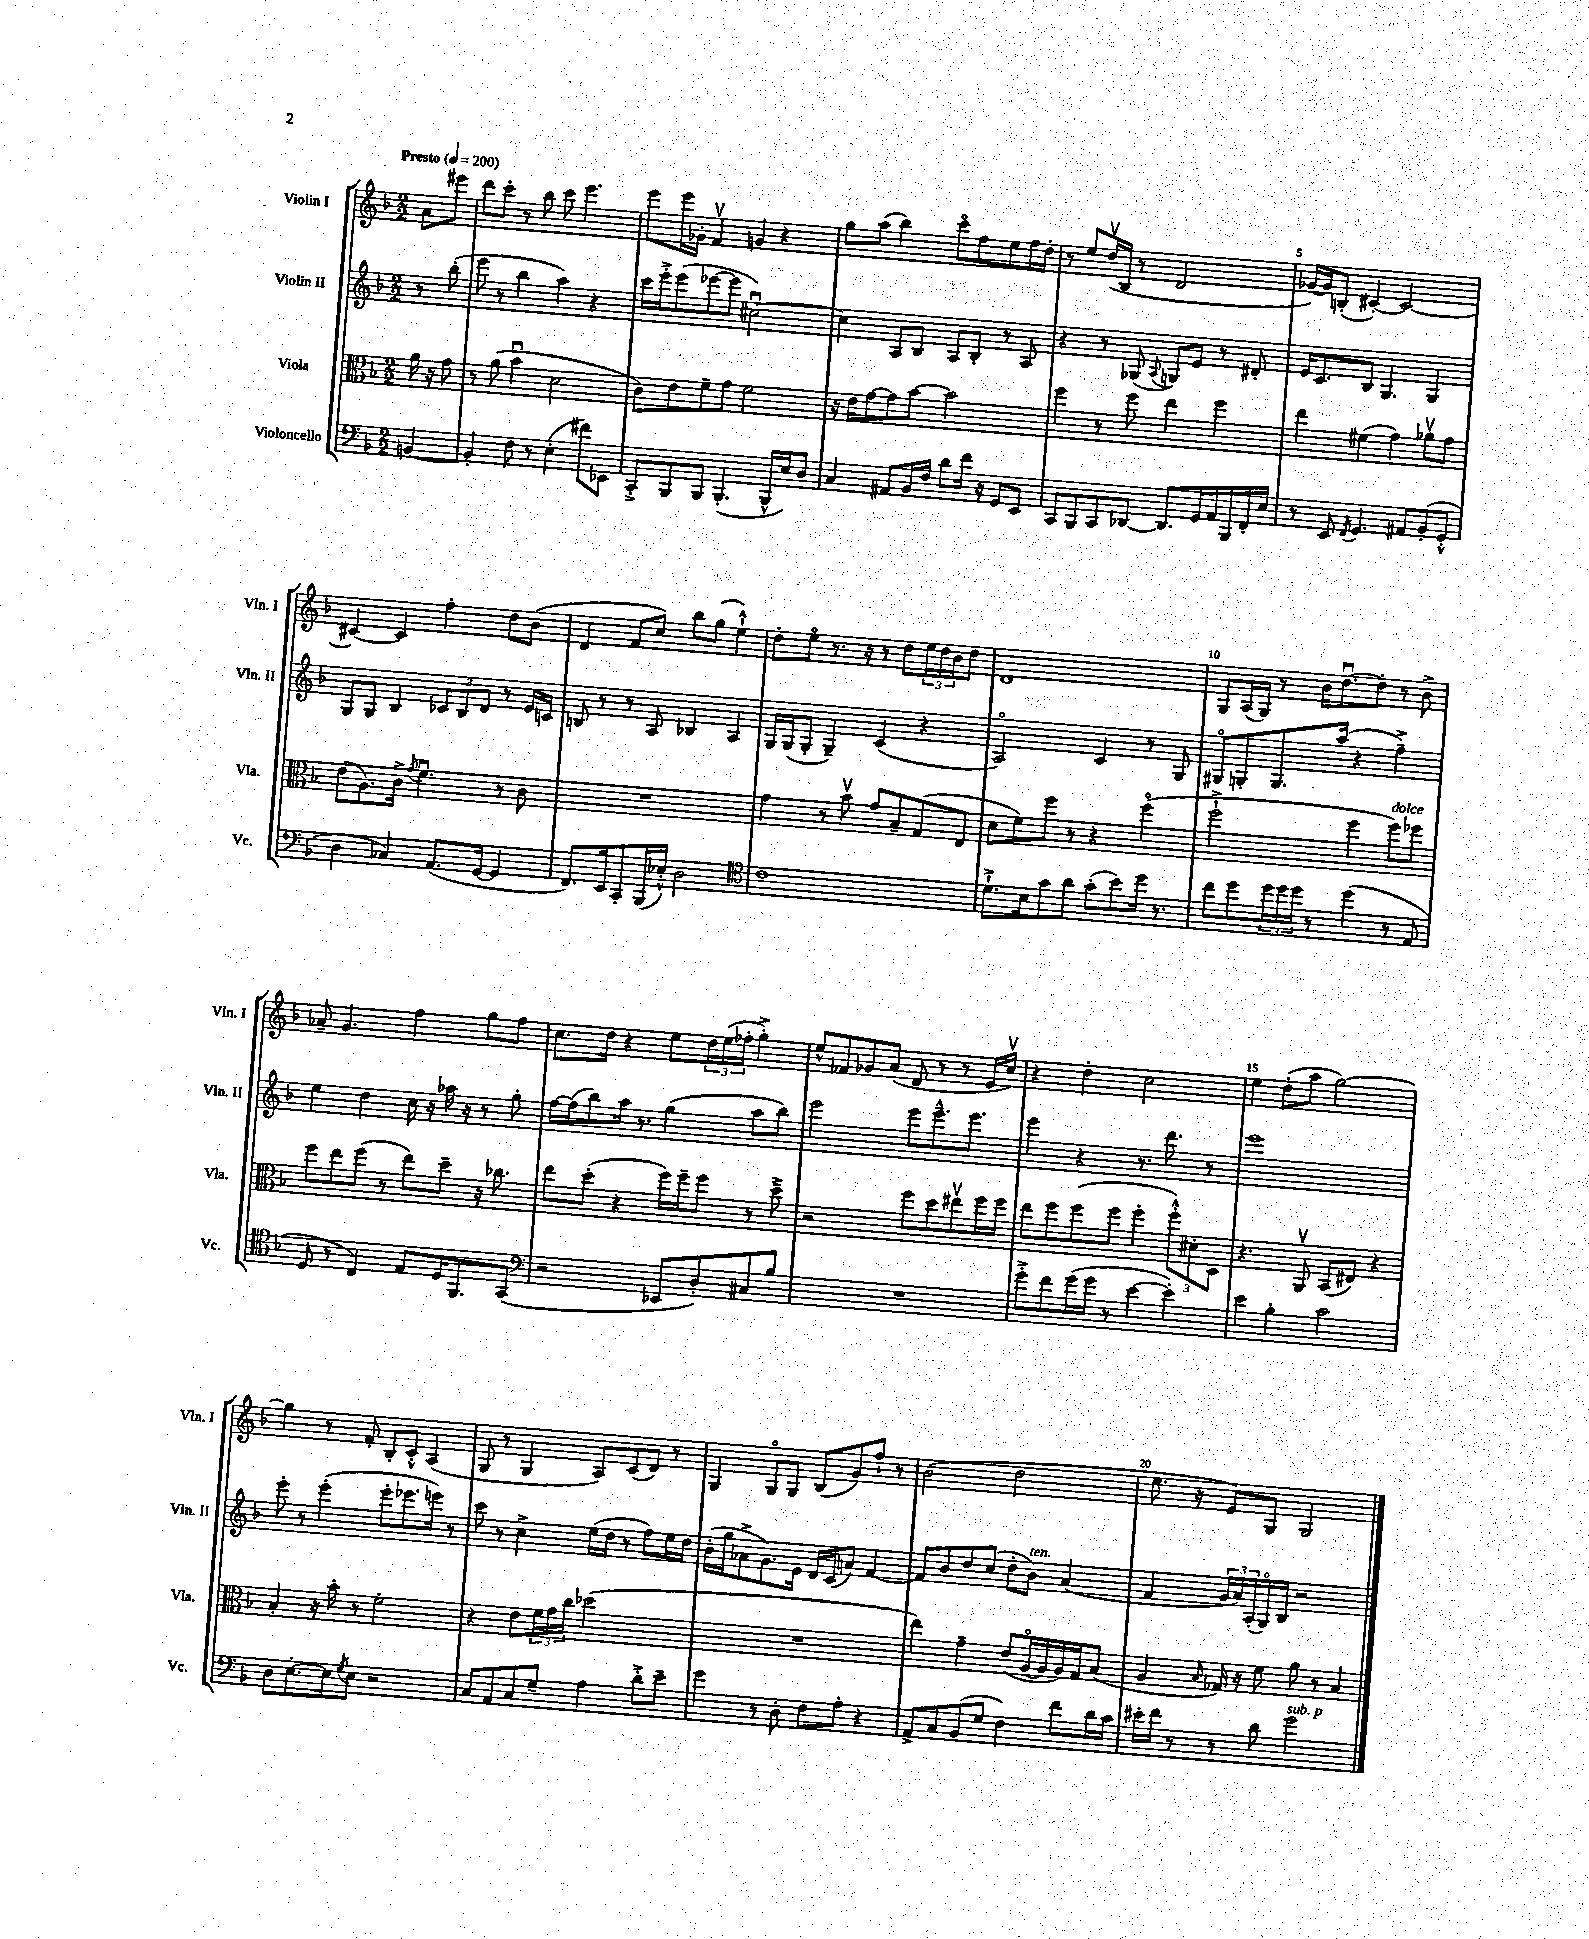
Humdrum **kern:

**kern	**kern	**kern	**kern
*staff4	*staff3	*staff2	*staff1
*clefF4	*clefC3	*clefG2	*clefG2
*k[b-]	*k[b-]	*k[b-]	*k[b-]
*M2/2	*M2/2	*M2/2	*M2/2
*MM200	*MM200	*MM200	*MM200
[4BB	16a	8r	8a
.	16r	.	.
.	8g	(8bb-'	8eee#
=	=	=	=
4BB']	8r	8eee	8ddd
.	(8a	8r	8ccc'
8F	4b-u	4bb-	8r
8r	.	.	8bb-
(4E'	2d	4aa)	8ccc
.	.	.	4.eee
8f#)	.	4r	.
8EE-	.	.	.
=	=	=	=
8CC'^	8c)	16ccc	8eee
.	.	16eee'^	.
8BBB-	8e	(8eee	16eee
.	.	.	16g-'
8BBB-	8f~	[8eee-	4fv
(4.BBB-'	8g	8eee-]	.
.	2f	[2cc#u)	4g
16BBB-^^	.	.	4r
16E)	.	.	.
8D	.	.	.
=	=	=	=
4C	16r	4cc#]	8gg
.	16e	.	.
.	[8g	.	(8aa
8AA#	8g]	8A	4bb-)
16BB-	[8b-	8B-	.
16F	.	.	.
8d	2b-]	8A	8ccco
16f	.	8B-'	8ff
16r	.	.	.
8GG	.	8r	8ee
8EE	.	8A	16ff
.	.	.	16dd'
=	=	=	=
8CC	4ff	4r	8r
8BBB-	.	.	8ee
8CC	8r	8r	(16ddv
.	.	.	16B-
[8DD-	8ff	(8G-	8r
.	.	8qqA	.
8.DD-]	4ee	8G)	2d
.	.	8e	.
16GG	.	.	.
16AA	4ff	8r	.
16BBB-	.	.	.
16FF'	.	8d#'	.
16E	.	.	.
=	=	=	=
8r	4ee	16e	[16g-)
.	.	8.c	16g-]
8EE	.	.	(8B'
8qFF	.	.	.
4.GG	(4f#	8B-	[4c#')
.	.	4.G	.
.	4g)	.	2c#_
8AA#	.	.	.
(8BB-'	8a-v	4G	.
8GG'^^	8g	.	.
=	=	=	=
4D	(8e	8G	4c#_
.	8.A)	8G	.
4C-)	.	4B-	4c#]
.	16c^	.	.
.	8qg	.	.
.	4.fu	.	.
(8.AA	.	12c-	4ff'
.	.	12B-	.
.	.	12d	.
[16GG	.	.	.
4GG]	8r	8r	8dd
.	8c	16e	(8b-
.	.	16c	.
=	=	=	=
8.FF)	1r	8B	4d
.	.	8r	.
16EE	.	.	.
8CC'	.	8r	8f
(16BBB-	.	8A	8cc)
16E-'^^)	.	.	.
2D	.	4B-	8bb-
.	.	.	(8gg
.	.	4A	4ee`^^)
=	=	=	=
*clefC4	*	*	*
1c	4g	16G	8dd'
.	.	(16G	.
.	.	8G'	8eeo
.	8r	4G~)	8.r
.	8b-v	.	.
.	.	.	16r
.	8g	(4c	8r
.	8B-~	.	8dd
.	(8G	4r	24ee
.	.	.	24dd
.	.	.	24b-
.	8E	.	8dd
=	=	=	=
8.d`^	8d	2Ao)	1d
.	8f)	.	.
16B-	.	.	.
8g	8ff	.	.
8a	8r	.	.
(8g'	4r	4c	.
8b-)	.	.	.
16dd	(4ffo	8r	.
8.r	.	.	.
.	.	8G	.
=	=	=	=
8cc	2ff`^	8G#o	8G
8dd	.	8G'	(16A
.	.	.	16G)
24dd	.	8.G	8r
24dd	.	.	.
24dd	.	.	.
8r	.	.	16b-
.	.	(16aa	[8.ddu
(4dd	4ff	4r	.
.	.	.	8dd']
8r	8ff)	4ff~^)	8r
8E	8ff-	.	8b-^
=	=	=	=
8D	8ff	4ee	8a-~
8r	8ee	.	4.g
4C)	(8ff	4dd	.
.	8r	.	.
8E	8ee)	16cc	4ff
.	.	16r	.
16D	8dd~	16aa-	.
8.FF	.	16r	.
.	16r	8r	8gg
.	8.cc-	.	.
(8GG	.	8gg'	8ff
=	=	=	=
*clefF4	*	*	*
2r	8ee	[16ff	8.cc
.	.	(16ff]	.
.	(8dd'	8bb-)	.
.	.	.	16dd
.	4r	16aa	4r
.	.	8.r	.
8EE-	16ff)	(4gg	8ee
.	16ff~	.	.
8D')	8ff	.	24dd
.	.	.	(24ee
.	.	.	24ff-'
8C#	8r	8aa	4gg'^)
8B-	8dd~^	8bb-)	.
=	=	=	=
1r	2r	2eee	8ee^^
.	.	.	8f-
.	.	.	8g-
.	.	.	(8a
.	8ff	8eee	8d
.	8dd	8.eee~^^	8r
.	8ee#v	.	8r
.	.	8.eee	.
.	16ff	.	16e
.	16ff	.	16ccv)
=	=	=	=
8g'^	8ee	4eee	4r
8f	8ff	.	.
(16g	(8ff	4r	4dd'
16g	.	.	.
8r	8ff	.	.
[4e	4ff'	8.r	2cc
.	.	8.ddd	.
4e'])	12ff'^^)	.	.
.	12d#'	.	.
.	.	8r	.
.	12D	.	.
=	=	=	=
4e	4.r	1eee	4ee
4B-'	.	.	(8dd'
.	8AAv	.	8aa
2c	(8BB-	.	[2gg)
.	8E#)	.	.
.	4r	.	.
=	=	=	=
8D	4B-'	8eee'	4gg]
[8.E'	.	8r	.
.	16r	(4eee'	8r
16E]	16b-'	.	.
8qG	.	.	.
8E	8r	.	8f'
2r	2f'	8eee'	8B-'
.	.	8.eee-	8c'^^
.	.	.	(4A
.	.	16eee)	.
.	.	8r	.
=	=	=	=
8C	4r	8ccc	8G
8AA	.	8r	8r
8C	8e	4cc^	4G
8G~	24f	.	.
.	24g	.	.
.	24cc	.	.
4A	(2dd-	(16ee	8A)
.	.	16dd	.
.	.	8r	(8c
8d'^	.	8ff)	8d)
8e~	.	16ee	8r
.	.	16dd	.
=	=	=	=
4g	1r	(16b-'	4G
.	.	16gg	.
.	.	8a-^	.
8r	.	8.g)	8Go
8D'	.	.	8G
.	.	16e	.
8F	.	16d	(8B-
.	.	(16c	.
8A'	.	8a)	8g)
4r	.	[4f	8ff`
.	.	.	8r
=	=	=	=
8AA^	4ee)	8f]	(2b-
8C	.	8b-	.
(8BB-	4g~	8dd	.
8G	.	(8cc	.
4F)	(8e	8dd'	2dd
.	[16Ao	8b-)	.
.	16A]	.	.
8f	16A)	(4a	.
.	16G	.	.
16d	(8B-	.	.
16c	.	.	.
=	=	=	=
16e#'	4A	4f	8.ee
16f	.	.	.
8r	.	.	.
.	.	.	16r
.	16qqB-	.	.
8r	16G-)	24g	8e)
.	.	24a)	.
.	16r	.	.
.	.	(24A'	.
8d	8f	16Go)	8G
.	.	16B-	.
2g	8a	2r	2G
.	8r	.	.
.	4B-	.	.
==	==	==	==
*-	*-	*-	*-
